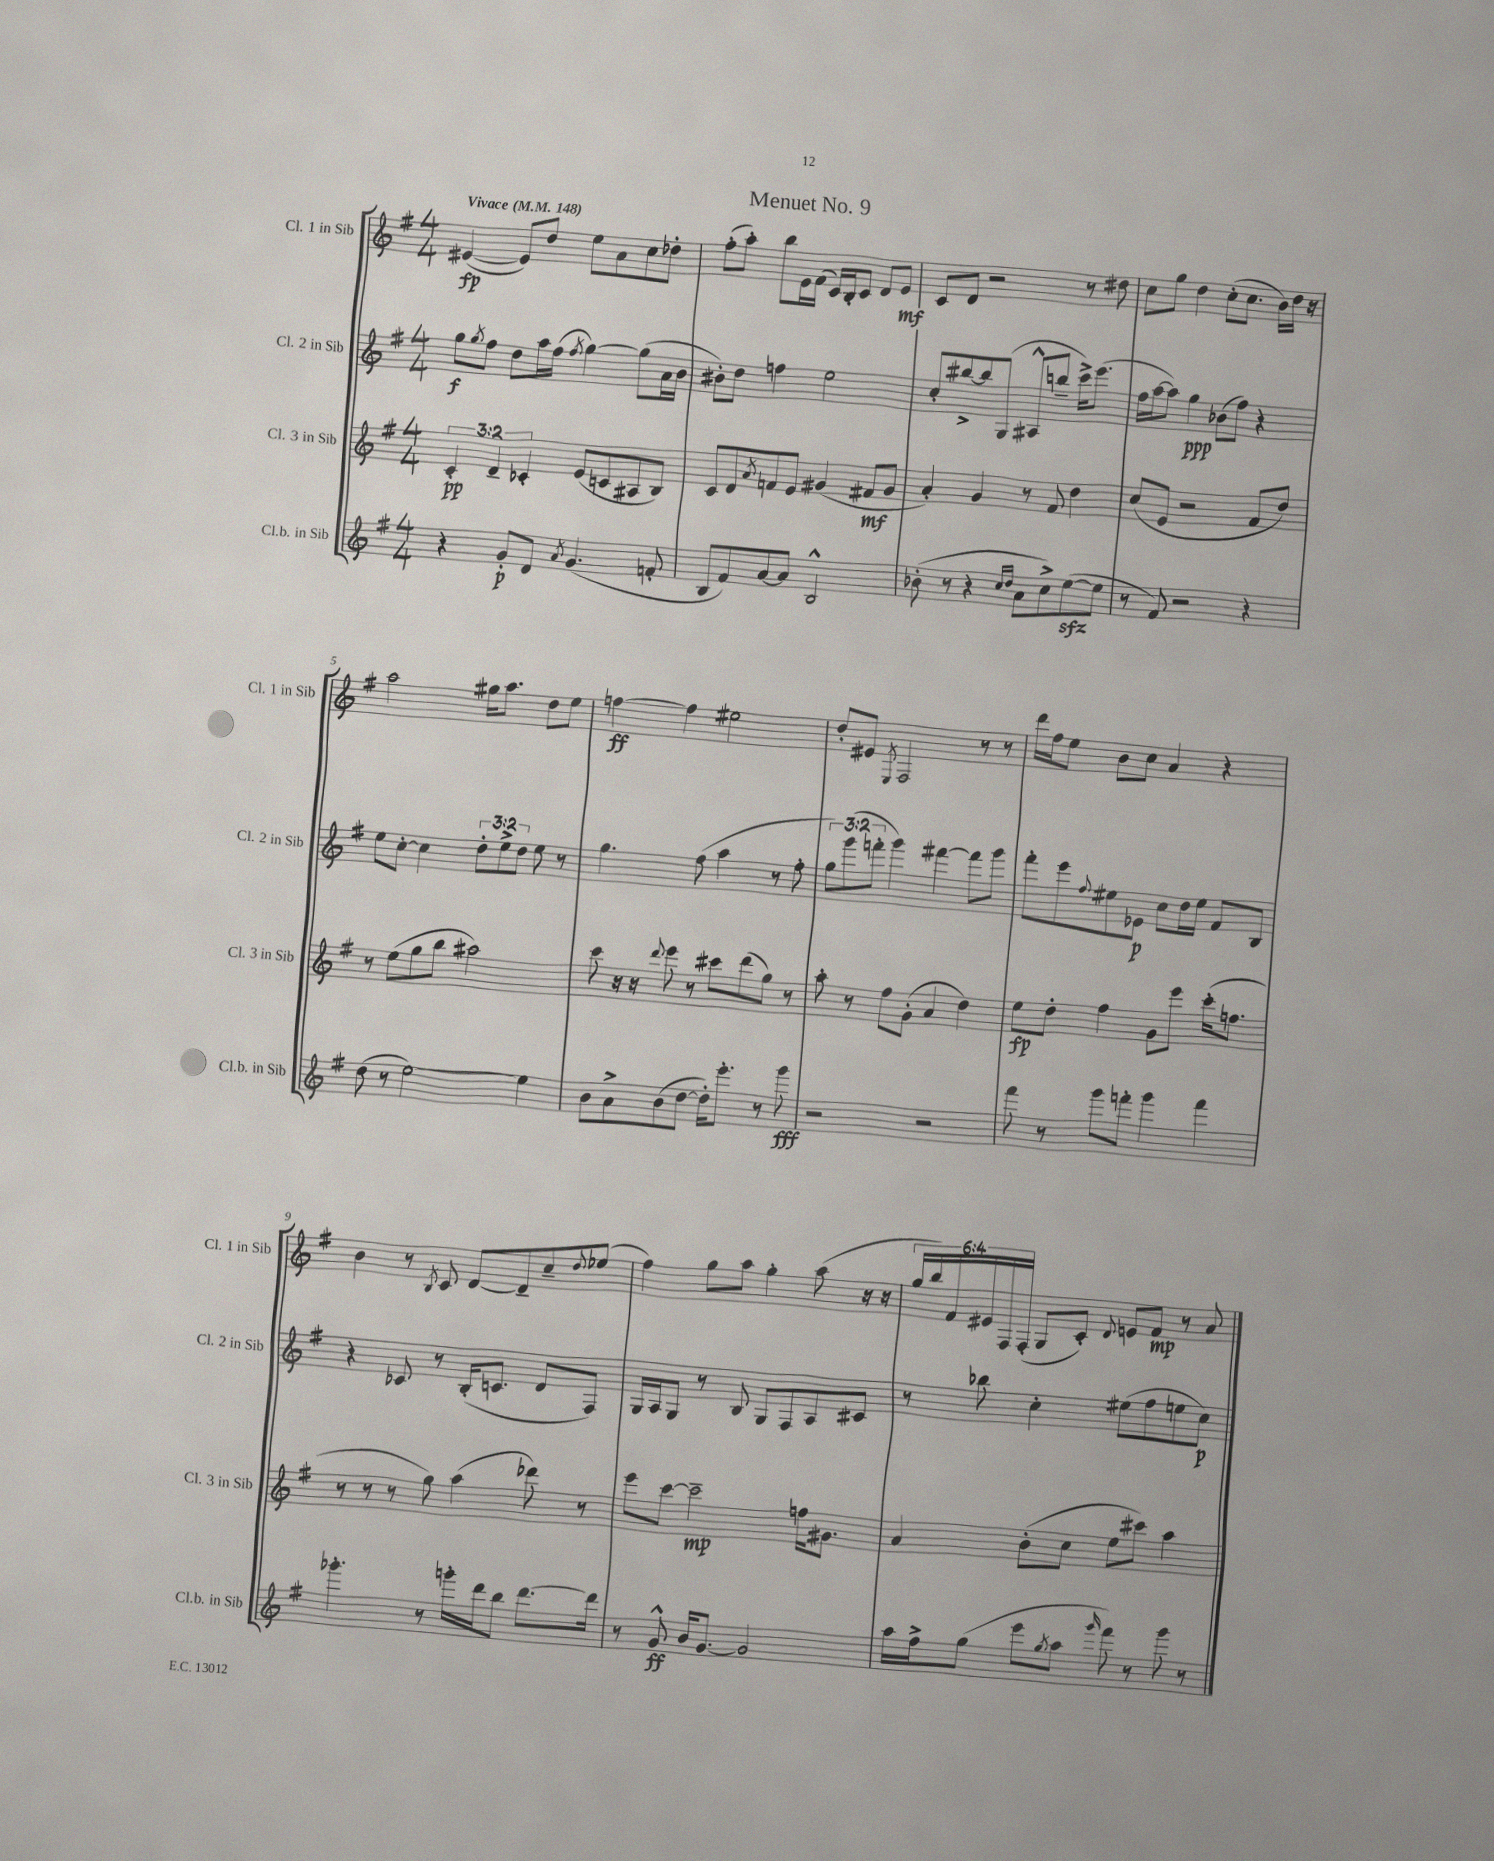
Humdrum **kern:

**kern	**kern	**kern	**kern
*staff4	*staff3	*staff2	*staff1
*clefG2	*clefG2	*clefG2	*clefG2
*k[f#]	*k[f#]	*k[f#]	*k[f#]
*M4/4	*M4/4	*M4/4	*M4/4
*MM148	*MM148	*MM148	*MM148
4r	6c'	8gg	([4e#
.	.	8qgg	.
.	.	8ff#	.
.	6d~	.	.
8g'	.	8dd	8e#])
.	6c-'	.	.
8d	.	16aa	8dd
.	.	(16ff#	.
8qa	.	8qff#	.
(4.g	(8e	[4gg)	8ee
.	8c	.	8a
.	8A#	(8gg]	8cc
8f'	8B)	16a	8dd-'
.	.	16b	.
=	=	=	=
8B	8c	8b#')	(8ff#'
8f#)	8d	8dd	8aa')
.	8qa	.	.
[8a	8f	4ff	8bb
8a]	8e	.	16e
.	.	.	(16f#
2B^^	(4g#	2ee	16c)
.	.	.	16B'
.	.	.	8c
.	8f#	.	8d
.	8g#	.	8e
=	=	=	=
(8b-'	4a')	8cc'	8c
8r	.	[8bb#^	8d
4r	4g	8bb#]	2r
.	.	(8G	.
16qqcc	.	.	.
16qqdd	.	.	.
8a	8r	8A#^^	.
8cc^)	8f#	8bb~	.
([8ee	4dd	16ccc^)	8r
.	.	(8.eee	.
8ee]	.	.	8dd#
=	=	=	=
8r	(8cc	16ff#	8cc
.	.	[16aa	.
8f#)	8e	8aa])	8gg
2r	2r	4gg	4dd
.	.	(8b-	(8cc'
.	.	8ff#)	8.cc
4r	8f#	4r	.
.	.	.	16b)
.	8dd)	.	16dd
.	.	.	16r
=	=	=	=
(8dd	8r	8ee	2aa
8r	(8ee	[8cc'	.
[2ee)	8gg	4cc]	.
.	8bb	.	.
.	2aa#)	12dd'	16gg#
.	.	.	8.aa
.	.	12ee^	.
.	.	12dd	.
4ee]	.	8ee	8dd
.	.	8r	8ee
=	=	=	=
8b	8ccc	4.gg	[4ff
8a^	16r	.	.
.	16r	.	.
.	8qqddd	.	.
(8b	8eee	.	4ff]
[8dd	8r	(8ff#	.
16dd'])	8ccc#	4aa	2ee#
8.eee'	.	.	.
.	(8ddd	.	.
8r	8gg)	8r	.
8ggg	8r	8ff#'	.
=	=	=	=
2r	8aa'	12gg)	8dd'
.	.	(12ggg	.
.	8r	.	8e#
.	.	12fff'	.
.	.	.	8qE
.	8ff#	4ggg)	2F#
.	(8g'	.	.
2r	4a	[4fff#	.
.	4dd)	8fff#]	8r
.	.	8ggg	8r
=	=	=	=
8fff#	8ee	8fff#'	16ddd
.	.	.	16ff#
8r	8dd'	8eee	8ee
.	.	8qqff#	.
8ggg	4ff#	8ee#	8b
8fff'	.	8e-	8cc
4ggg	8g	8cc	4a
.	8eee	16dd	.
.	.	16ee#	.
4fff	(16ccc'	8f#	4r
.	8.ff	.	.
.	.	8B	.
=	=	=	=
4.ggg-'	8r	4r	4b
.	8r	.	.
.	8r	8c-	8r
.	.	.	8qB
8r	8gg)	8r	8c
16ggg'	(4aa	(16B'	[8d
16ddd	.	8.c	.
8bb	.	.	8d~]
[8.ddd	8ddd-)	8d	8cc~
.	.	.	8qqdd
.	8r	8F#)	(8ee-
16ddd]	.	.	.
=	=	=	=
8r	8eee	16G	4ff#)
.	.	16A	.
8g^^	[8ccc	8G	.
16b	2ccc~]	8r	8gg
[8.g	.	.	.
.	.	8B	8aa
2g]	.	8G	4gg'
.	.	8F#	.
.	16ff	8A	(8aa
.	8.g#	.	.
.	.	8c#	16r
.	.	.	16r
=	=	=	=
16aa	4a	8r	24gg
.	.	.	24bb)
16ff#^	.	.	.
.	.	.	24f#
(8gg	.	8bb-	24e#
.	.	.	24F#
.	.	.	(24F#'
8eee	(8b'	4cc'	8G
8qgg	.	.	.
8aa	8cc	.	8c')
16qqggg	.	.	8qqd
8fff#)	8ee	(8ee#	8e
8r	8ccc#)	8ff#	8f#
8ggg	4aa	8ee	8r
8r	.	8cc)	8a
==	==	==	==
*-	*-	*-	*-
